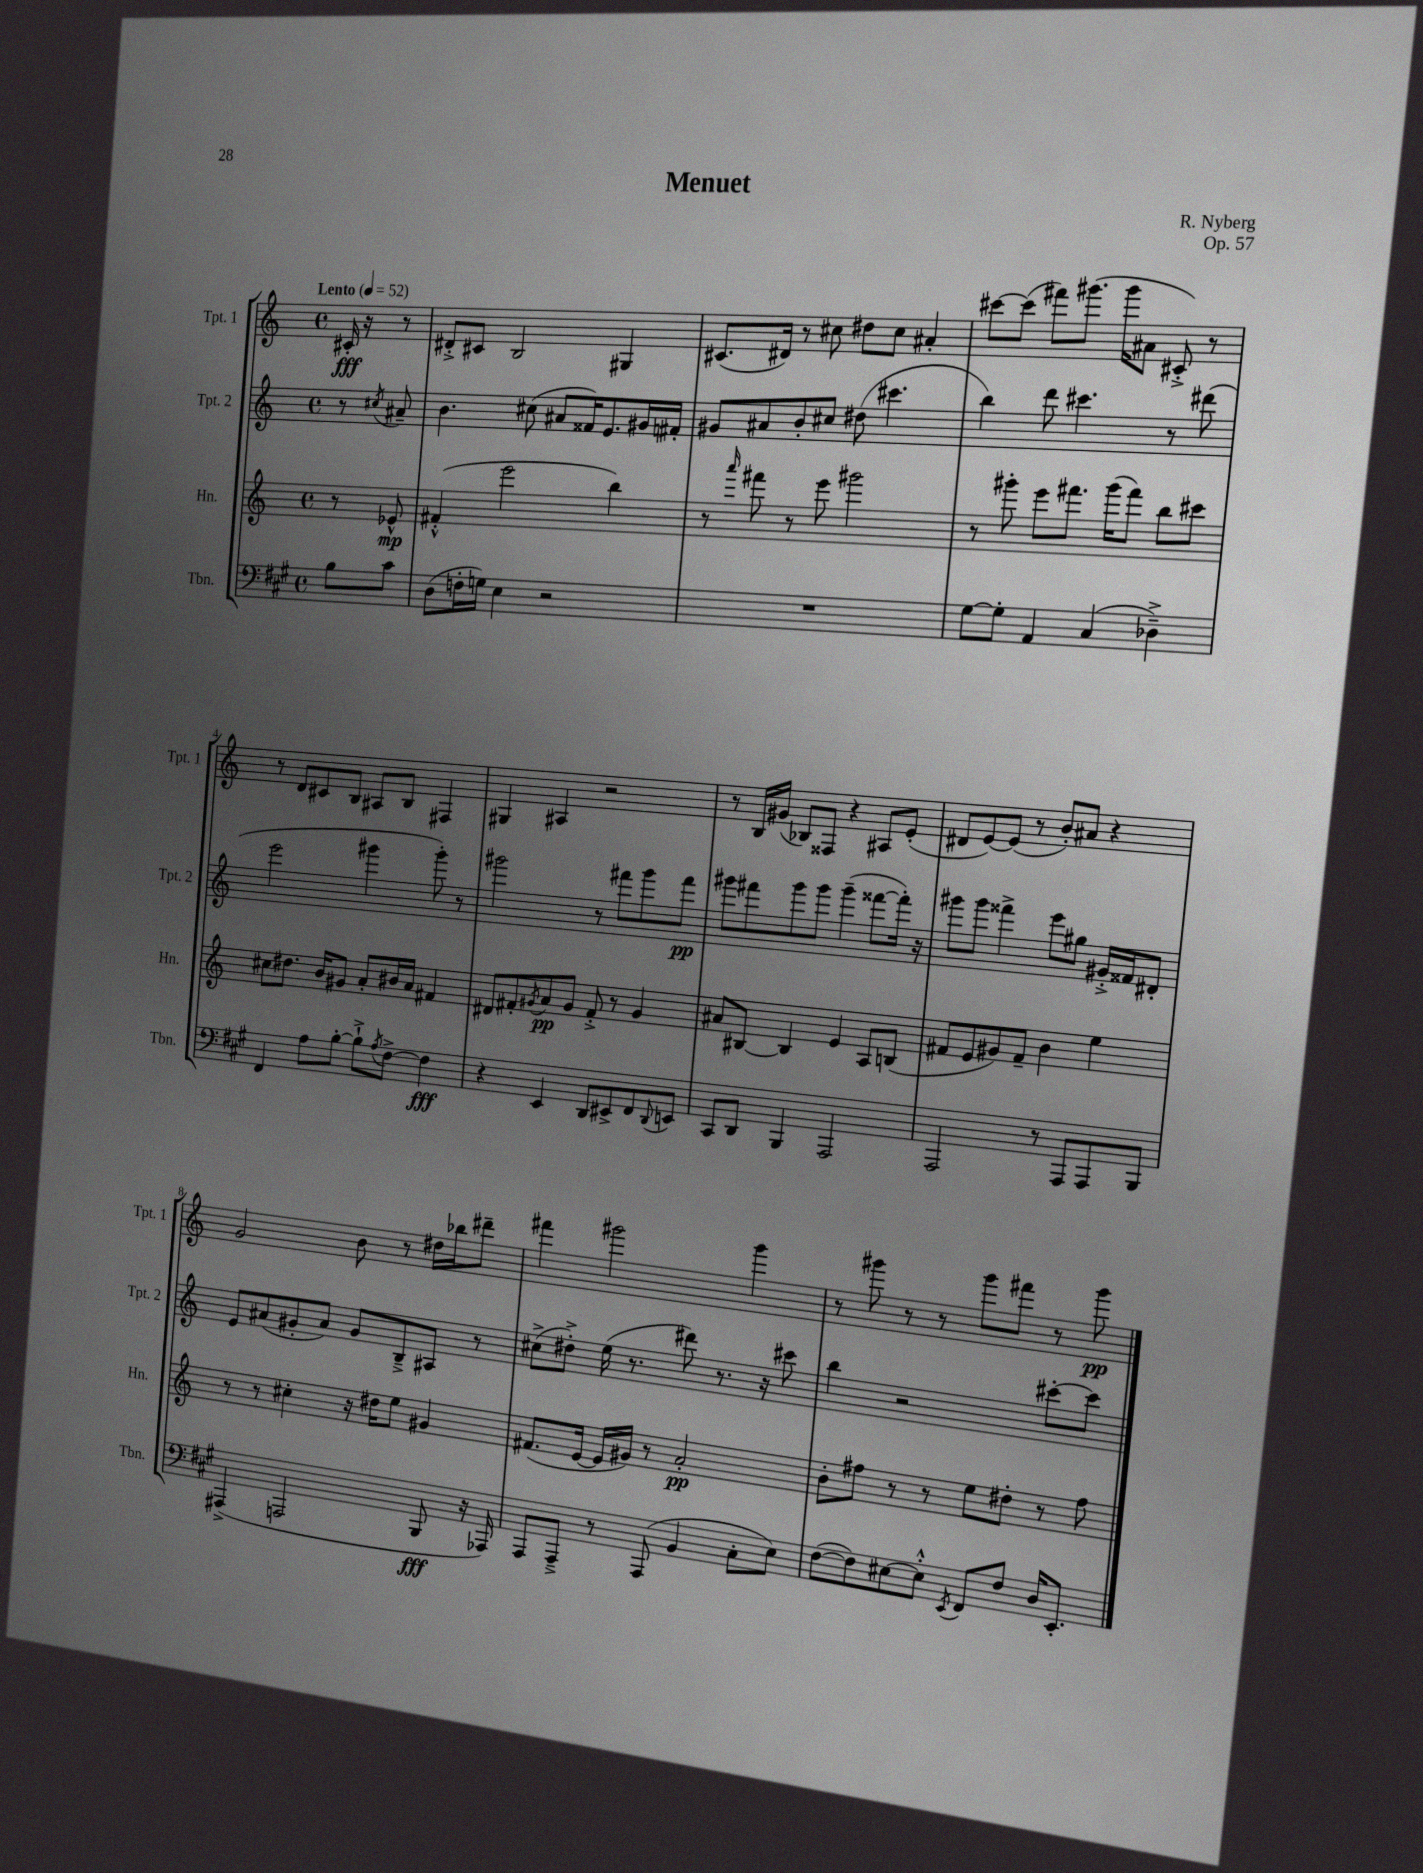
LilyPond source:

\header { title = "Menuet" composer = "R. Nyberg" opus = "Op. 57" }
<<
\new StaffGroup <<
\new Staff = "s0" \with { instrumentName = "Tpt. 1" shortInstrumentName = "Tpt. 1" } {
    \clef treble \key c \major \defaultTimeSignature \time 4/4 \partial 4 \tempo "Lento" 4 = 52
    cis'16-.\fff r16 r8 |
    dis'8-.-> cis'8 b2 gis4 |
    cis'8.( dis'16) r8 cis''8 dis''8 cis''8 ais'4-. |
    cis'''8~ cis'''8( fis'''8) gis'''8.( gis'''16 ais'8 cis'8-.->) r8 |
    r8 d'8 cis'8 b8 ais8 b8 fis4 |
    gis4 ais4 r2 |
    r8 b16 gis'16( bes8) fisis8 r4 ais8 e'8-.( |
    dis'8 e'8~) e'8( r8 b'8-.) ais'8 r4 |
    g'2 b'8 r8 dis''16 bes''16 dis'''8-- |
    fis'''4 gis'''2 gis'''4 |
    r8 gis'''8 r8 r8 gis'''8 fis'''8 r8 gis'''8\pp \bar "|." |
}
\new Staff = "s1" \with { instrumentName = "Tpt. 2" shortInstrumentName = "Tpt. 2" } {
    \clef treble \key c \major \defaultTimeSignature \time 4/4 \partial 4
    r8 \acciaccatura { cis''8 } ais'8-- |
    b'4. cis''8( ais'8 fisis'16) e'8. gis'16 fis'16-. |
    gis'8 ais'8 b'8-. cis''8 dis''8( cis'''4. |
    b''4) d'''8 cis'''4. r8 dis'''8( |
    e'''2 gis'''4 gis'''8-.) r8 |
    gis'''2 r8 fis'''8 gis'''8 fis'''8\pp |
    gis'''8 fis'''8 gis'''8 gis'''8 gis'''4--( fisis'''8~ fisis'''16-.) r16 |
    gis'''8 gis'''8 fisis'''4-> e'''8 gis''8 gis'16-.-> fisis'16 dis'8-. |
    e'8 ais'8( gis'8-. ais'8) gis'8 b8---> ais8 r8 |
    cis''8->( dis''8-.->) e''16( r8. dis'''8) r8. r16 cis'''8 |
    b''4 r2 cis'''8~-. cis'''8 \bar "|." |
}
\new Staff = "s2" \with { instrumentName = "Hn." shortInstrumentName = "Hn." } {
    \clef treble \key c \major \defaultTimeSignature \time 4/4 \partial 4
    r8 ees'8-^\mp |
    fis'4-.-^( e'''2 b''4) |
    r8 \grace { a'''16 } fis'''8 r8 e'''8 gis'''2 |
    r8 gis'''8-. e'''8 fis'''8. gis'''16( fis'''8) b''8 cis'''8 |
    cis''8 dis''8. b'16 gis'8 a'8-. bis'16 a'16 fis'4 |
    dis'8 fis'8-. \acciaccatura { gis'8 } a'8\pp gis'8 fis'8-.-> r8 gis'4 |
    ais'8 bis8~ bis4 e'4 a8 b8( |
    fis'8 e'8 gis'8) fis'8-- b'4 e''4 |
    r8 r8 cis''4-. r16 dis''16 e''8 gis'4 |
    fis'8.( e'16~ e'16 gis'16) r8 a'2-.\pp |
    b'8-. fis''8 r8 r8 e''8 dis''8-. r8 fis''8 \bar "|." |
}
\new Staff = "s3" \with { instrumentName = "Tbn." shortInstrumentName = "Tbn." } {
    \clef bass \key a \major \defaultTimeSignature \time 4/4 \partial 4
    b8 cis'8 |
    d8( f16-. g16) e4 r2 |
    R1 |
    gis8~ gis8-. a,4 cis4( des4--->) |
    fis,4 a8 b8~-. b8-!-> \acciaccatura { a8 } fis8~-> fis4\fff |
    r4 e,4 d,8 eis,8-> fis,8 \appoggiatura { d,8 } e,8 |
    cis,8 d,8 b,,4 a,,2 |
    a,,2 r8 a,,8 a,,8 b,,8 |
    ais,,4->( a,,2 b,,8\fff r16 aes,,16) |
    a,,8 a,,8---> r8 a,,8( b,4 cis8-. e8) |
    fis8~( fis8) eis8~ eis8-.-^ \acciaccatura { e,8 } fis,8 fis8 d16 e,8.-. \bar "|." |
}
>>
>>
